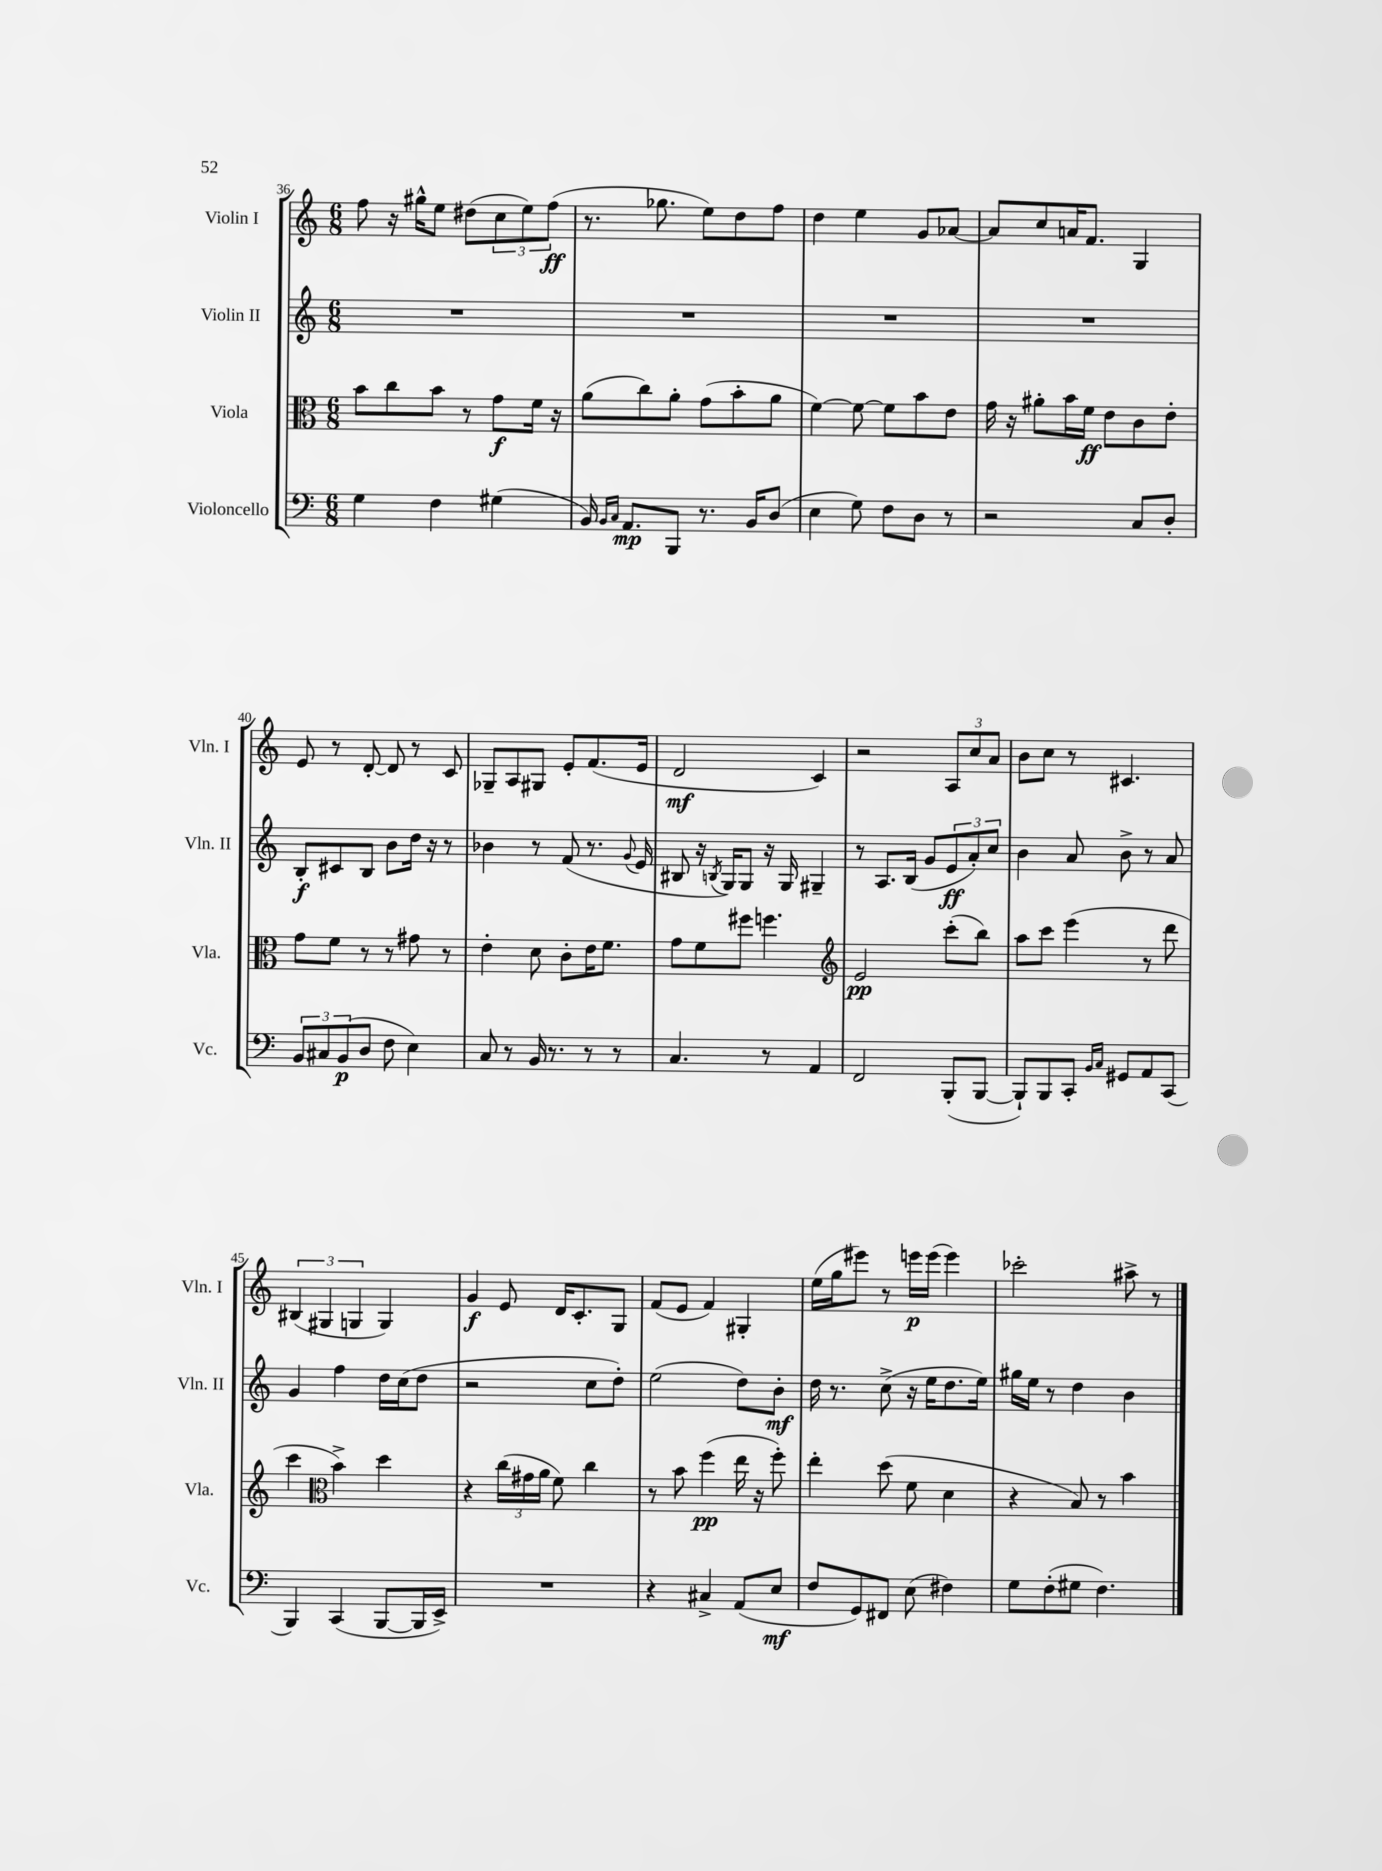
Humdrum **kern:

**kern	**kern	**kern	**kern
*staff4	*staff3	*staff2	*staff1
*clefF4	*clefC3	*clefG2	*clefG2
*k[]	*k[]	*k[]	*k[]
*M6/8	*M6/8	*M6/8	*M6/8
4G	8b	2.r	8ff
.	8cc	.	16r
.	.	.	16gg#^^
4F	8b	.	8ee
.	8r	.	(8dd#
(4G#	8g	.	12cc
.	.	.	12ee)
.	16f	.	.
.	.	.	(12ff
.	16r	.	.
=	=	=	=
16BB)	(8a	2.r	8.r
16qqBB	.	.	.
16qqC	.	.	.
8.AA	.	.	.
.	8cc)	.	.
.	.	.	8.gg-
8BBB	8a'	.	.
8.r	(8g	.	8ee)
.	8b'	.	8dd
16BB	.	.	.
(8D	8a	.	8ff
=	=	=	=
4E	[4f)	2.r	4dd
8G)	8f_	.	4ee
8F	8f]	.	.
8D	8b	.	8g
8r	8e	.	[8a-
=	=	=	=
2r	16g	2.r	8a-]
.	16r	.	.
.	8a#'	.	8cc
.	16b	.	16a
.	16f	.	8.f
.	8e	.	.
8C	8c	.	4G
8D'	8e'	.	.
=	=	=	=
12BB	8g	8B'	8e
12C#	.	.	.
.	8f	8c#	8r
(12BB	.	.	.
8D	8r	8B	[8d'
8F	8r	8b	8d]
4E)	8g#	16dd	8r
.	.	16r	.
.	8r	8r	8c
=	=	=	=
8C	4e'	4b-	8G-~
8r	.	.	8A
16BB	8d	8r	8G#
8.r	.	.	.
.	8c'	(8f	8e'
8r	16e	8.r	(8.f
.	8.f	.	.
8r	.	.	.
.	.	8qqg	.
.	.	16e	16e
=	=	=	=
4.C	8g	8B#	2d
.	8f	16r	.
.	.	8qB	.
.	.	16G)	.
.	8ff#	8G	.
8r	4.ff	16r	.
.	.	16G	.
4AA	.	4G#~	4c)
=	=	=	=
*	*clefG2	*	*
2FF	2e	8r	2r
.	.	8.A	.
.	.	(16B	.
.	.	8g	.
(8BBB'	(8ccc'	12e	12A
.	.	12a')	12cc
[8BBB	8bb)	.	.
.	.	12cc	12a
=	=	=	=
8BBB`])	8aa	4b	8b
8BBB	8ccc	.	8cc
8CC'	(4eee	8a	8r
16qqBB	.	.	.
16qqC	.	.	.
8GG#	.	8b^	4.c#
8AA	8r	8r	.
(8CC	8ddd	8a	.
=	=	=	=
4BBB)	4ccc	4g	(6B#
.	.	.	6G#
*	*clefC3	*	*
(4CC	4b^)	4ff	.
.	.	.	6G
[8BBB	4dd	16dd	4G)
.	.	(16cc	.
16BBB]	.	8dd	.
16EE^)	.	.	.
=	=	=	=
2.r	4r	2r	4g
.	(24cc	.	8e
.	24g#	.	.
.	24a	.	.
.	8f)	.	16d
.	.	.	8.c'
.	4cc	8cc	.
.	.	8dd')	8G
=	=	=	=
4r	8r	(2ee	(8f
.	8b	.	8e
4C#^	(4ff	.	4f)
(8AA	16ee	8dd)	4G#'
.	16r	.	.
8E	8ff')	8b'	.
=	=	=	=
8F	4ee'	16dd	(16ee
.	.	8.r	16gg
8GG)	.	.	8eee#)
8FF#	(8dd	(8cc^	8r
(8E	8f	16r	16eee
.	.	16ee	(16eee
4F#)	4d	8.dd	4eee)
.	.	16ee)	.
=	=	=	=
8G	4r	16gg#	2ccc-'
.	.	16ee	.
(8F'	.	8r	.
8G#	8B)	4dd	.
4.F)	8r	.	.
.	4b	4b	8aa#^
.	.	.	8r
==	==	==	==
*-	*-	*-	*-
